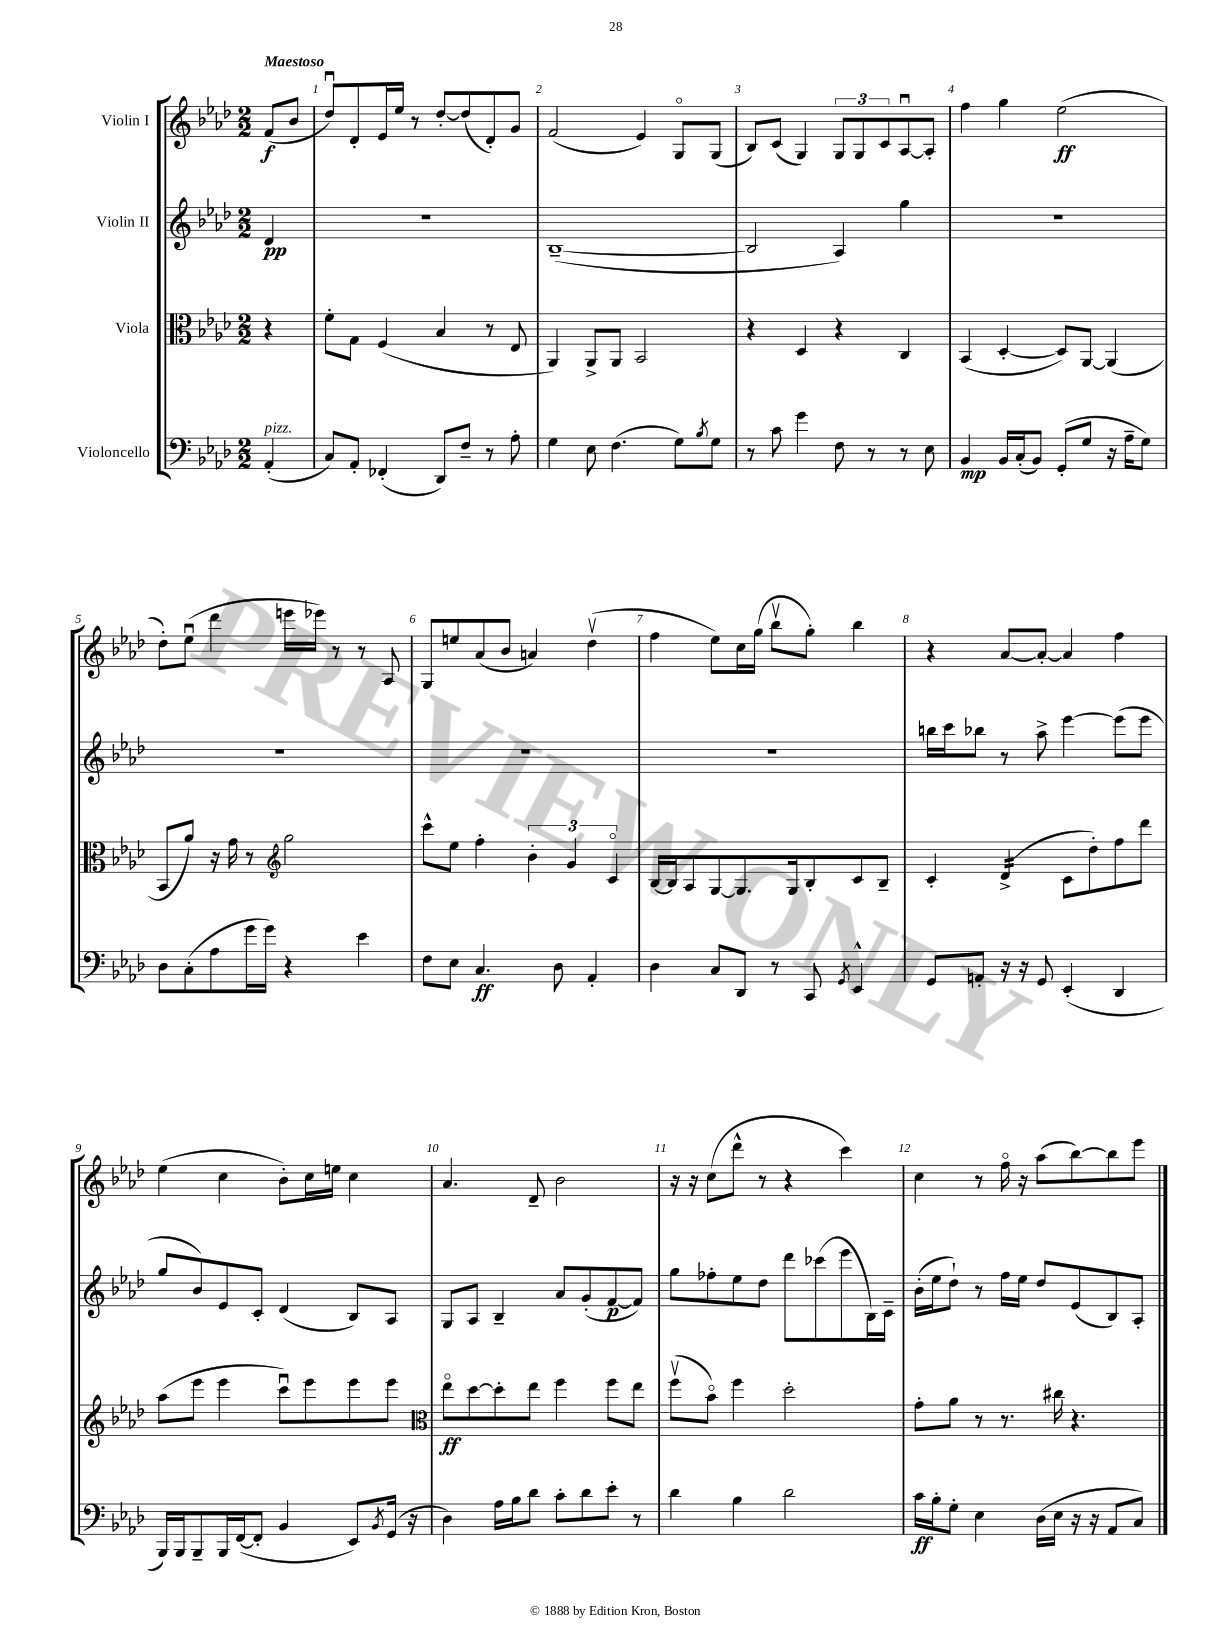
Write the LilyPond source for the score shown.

<<
\new StaffGroup <<
\new Staff = "s0" \with { instrumentName = "Violin I" } {
    \clef treble \key aes \major \numericTimeSignature \time 2/2 \partial 4 \tempo "Maestoso"
    f'8\f( bes'8 |
    des''8\downbow) des'8-. ees'16 ees''16 r8 des''8~-. des''8( des'8-.) g'8 |
    f'2( ees'4) g8\flageolet g8( |
    bes8) c'8( g4) \tuplet 3/2 { g8 g8 c'8 } aes8~\downbow aes8-. |
    f''4 g''4 ees''2\ff( |
    des''8-.) ees''8\downbow( des'''4 e'''16 ees'''16) r8 r8 aes8 |
    g8 e''8 aes'8( bes'8 a'4) des''4\upbow( |
    f''4 ees''8) c''16 g''16( bes''8\upbow g''8-.) bes''4 |
    r4 aes'8~ aes'8~-. aes'4 f''4 |
    ees''4( c''4 bes'8-.) c''16 e''16 c''4 |
    aes'4. des'8-- bes'2 |
    r16 r16 c''8( des'''8-^ r8 r4 c'''4) |
    c''4 r8 f''16\flageolet r16 aes''8( bes''8~) bes''8 ees'''8 \bar "|." |
}
\new Staff = "s1" \with { instrumentName = "Violin II" } {
    \clef treble \key aes \major \numericTimeSignature \time 2/2 \partial 4
    des'4\pp |
    R1 |
    bes1~--( |
    bes2 aes4) g''4 |
    R1 |
    R1 |
    R1 |
    R1 |
    b''16 c'''16 bes''8 r8 aes''8-> ees'''4~ ees'''8( ees'''8 |
    g''8 bes'8) ees'8 c'8-. des'4( bes8) aes8 |
    g8 aes8 bes4-- aes'8 g'8-.( f'8~\p f'8) |
    g''8 fes''8-. ees''8 des''8 des'''8 ces'''8( ees'''8 bes16) c'16-- |
    bes'16-.( ees''16 des''8-!) r8 f''16 ees''16 des''8 ees'8( bes8) aes8-. \bar "|." |
}
\new Staff = "s2" \with { instrumentName = "Viola" } {
    \clef alto \key aes \major \numericTimeSignature \time 2/2 \partial 4
    r4 |
    f'8-. g8 f4( bes4 r8 ees8 |
    aes,4) aes,8-> aes,8 bes,2 |
    r4 des4 r4 c4 |
    bes,4( des4~-. des8) aes,8~ aes,4( |
    bes,8 aes'8) r16 g'16 r8 \clef treble g''2 |
    c'''8-^ ees''8 f''4-. \tuplet 3/2 { bes'4-. g'4 c'4\flageolet } |
    bes16~ bes16 aes8 g8~ g8. g16 bes8-. c'8 bes8-- |
    c'4-. des'4:16->( c'8 des''8-.) f''8 des'''8 |
    aes''8( ees'''8 ees'''4 c'''8\downbow) ees'''8 ees'''8 ees'''8 |
    \clef alto ees''8\flageolet\ff des''8~ des''8-. ees''8 f''4 f''8 ees''8 |
    f''8\upbow( bes'8\flageolet) f''4 des''2-. |
    g'8-. aes'8 r8 r8. cis''16 r4. \bar "|." |
}
\new Staff = "s3" \with { instrumentName = "Violoncello" } {
    \clef bass \key aes \major \numericTimeSignature \time 2/2 \partial 4
    aes,4-.^\markup { \italic "pizz." }( |
    c8) aes,8-. fes,4-.( des,8) f8-- r8 aes8-. |
    g4 ees8 f4.( g8) \acciaccatura { bes8 } g8 |
    r8 c'8 g'4 f8 r8 r8 ees8 |
    bes,4\mp bes,16 c16-.( bes,8) g,8-.( g8 r16 aes16-- g8) |
    des8 c8-.( aes8 g'16 g'16) r4 ees'4 |
    f8 ees8 c4.\ff des8 aes,4-. |
    des4 c8 des,8 r8 c,8 \acciaccatura { g,8 } ees,4-^ |
    g,8 a,8-. r16 r16 g,8 ees,4-.( des,4 |
    bes,,16) bes,,16 bes,,8-- bes,,16 f,16~( f,8-. bes,4 ees,8) \acciaccatura { bes,8 } g,16( r16 |
    des4) aes16 bes16 des'8 c'8-. des'8 ees'8-. r8 |
    des'4 bes4 des'2 |
    c'16\ff bes16-. g8-. ees4 des16( ees16 r16 r16 aes,8 c8) \bar "|." |
}
>>
>>
\layout { \context { \Score \override BarNumber.break-visibility = ##(#f #t #t) barNumberVisibility = #all-bar-numbers-visible } }
